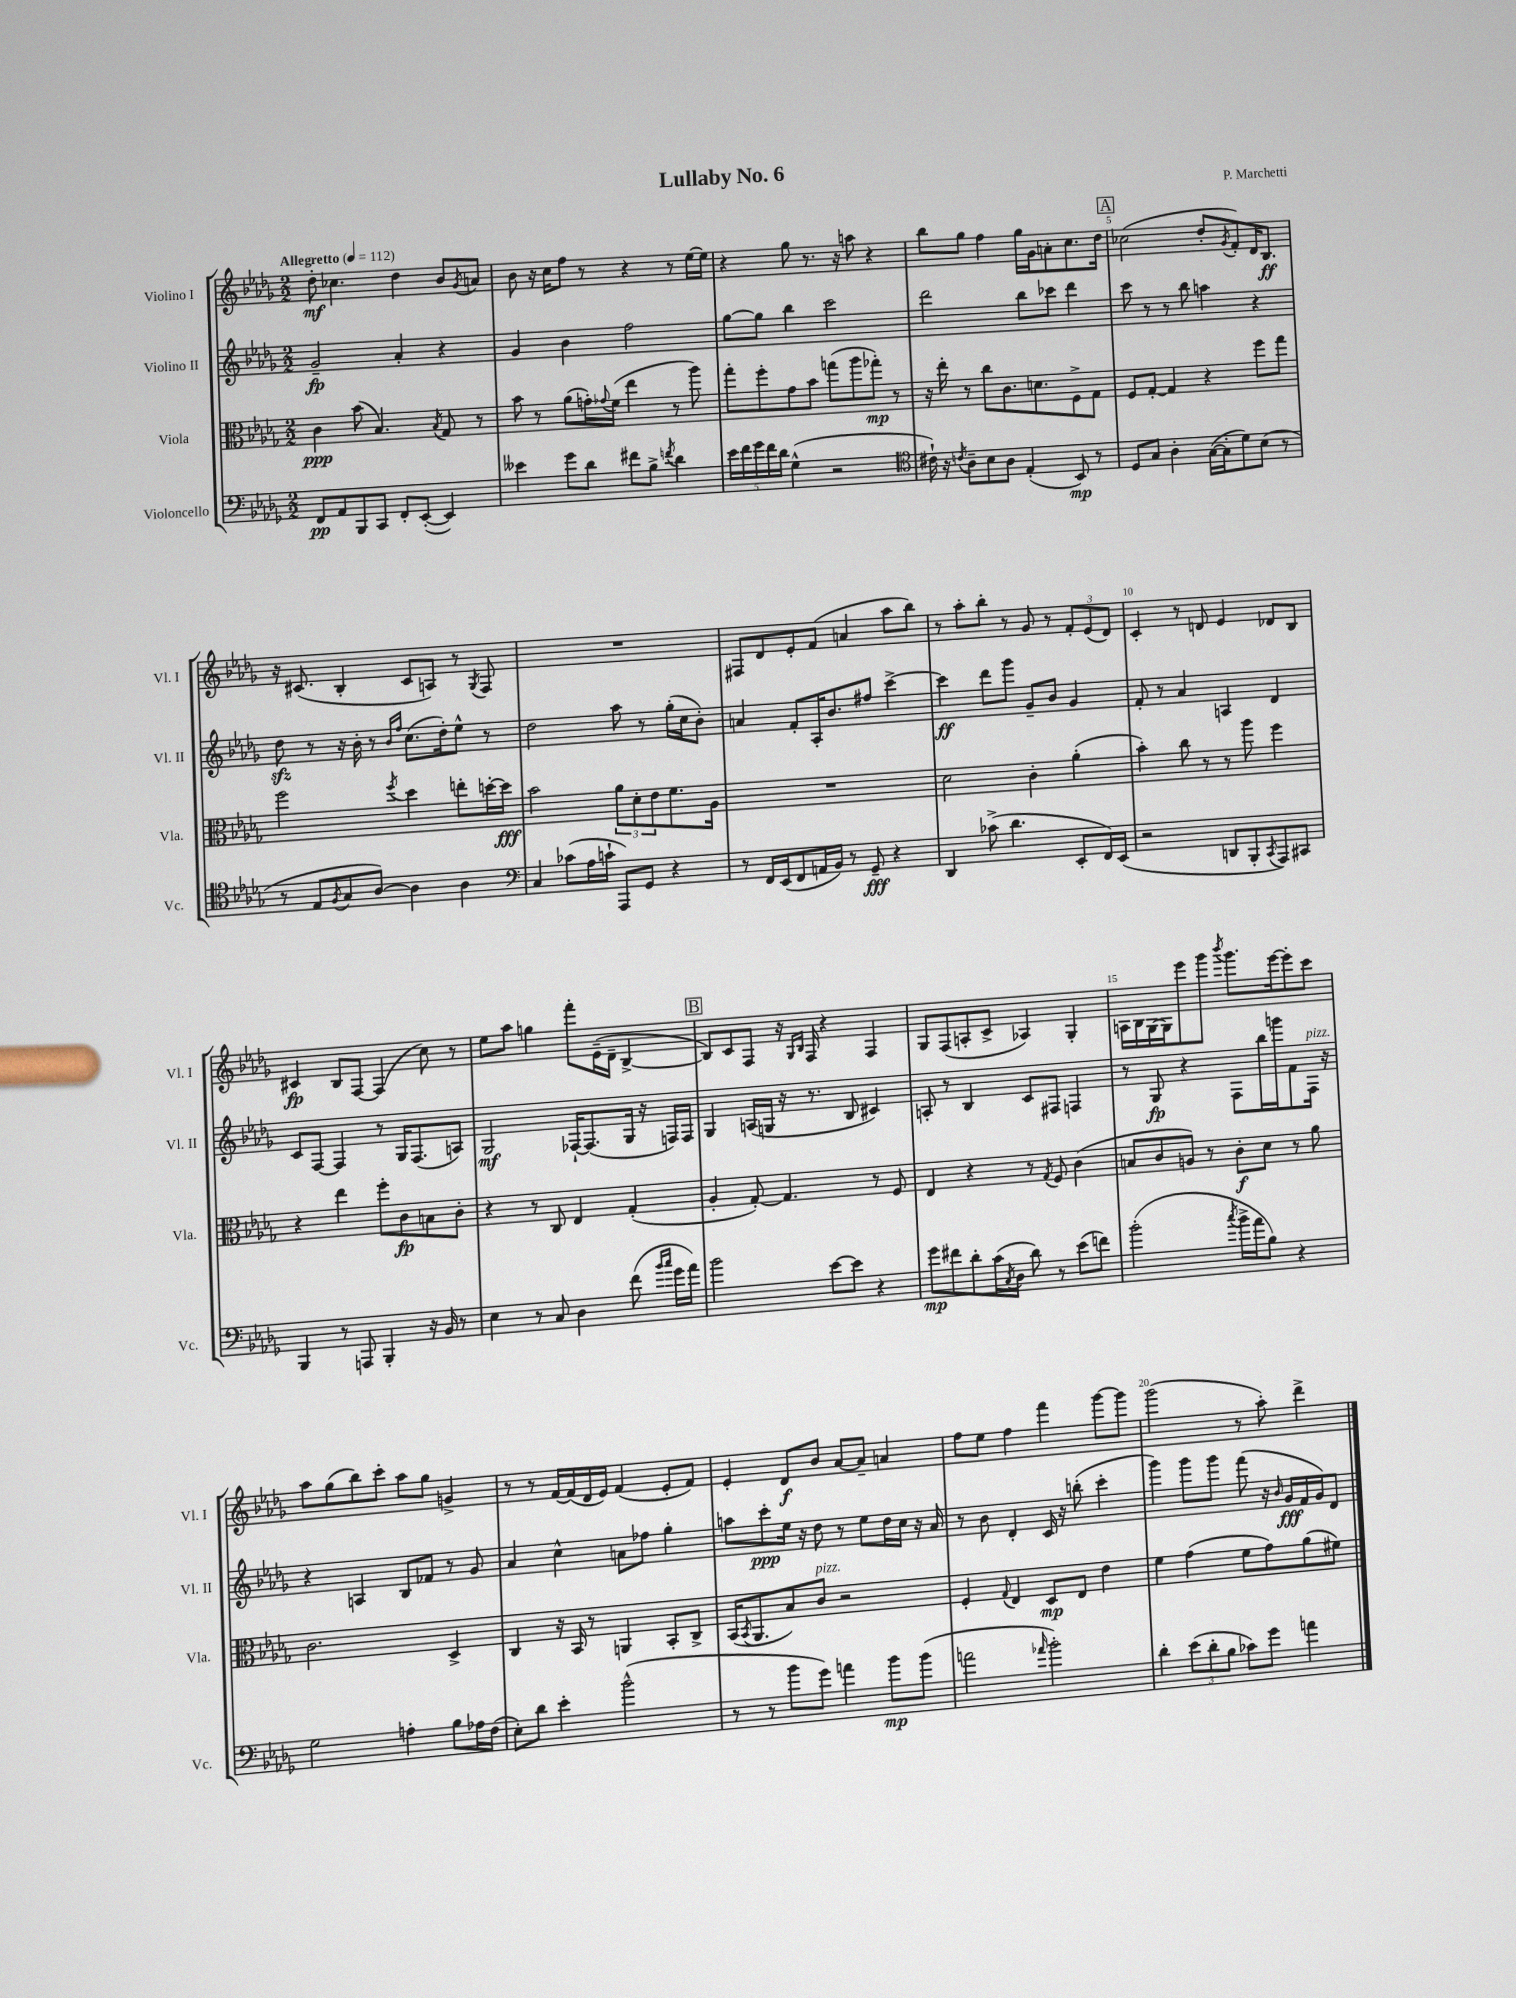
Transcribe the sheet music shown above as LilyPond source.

\header { title = "Lullaby No. 6" composer = "P. Marchetti" }
<<
\new StaffGroup <<
\new Staff = "s0" \with { instrumentName = "Violino I" shortInstrumentName = "Vl. I" } {
    \clef treble \key des \major \numericTimeSignature \time 2/2 \tempo "Allegretto" 4 = 112
    des''8-.\mf ces''4. des''4 bes'8 \acciaccatura { ges'8 } a'8 |
    bes'8 r16 c''16 f''8 r8 r4 r8 ees''16~ ees''16 |
    r4 ges''8 r8. r16 a''8 r4 |
    bes''8 ges''8 f''4 ges''16 ges'16 a'8-. c''8. des''16 |
    \mark \markup { \box "A" } ces''2( des''8-. \acciaccatura { ges'8 } f'8-.) des'16 bes8.\ff |
    r16 cis'8.( bes4-. cis'8 a8) r8 \acciaccatura { ges8 } f8 |
    R1 |
    fis8 des'8 ees'8-. f'8( a'4 aes''8 bes''8) |
    r8 aes''8-. bes''8-. r8 ges'8 r8 \tuplet 3/2 { f'8-. ees'8( des'8) } |
    c'4-. r8 d'8 ees'4 des'8 bes8 |
    cis'4\fp bes8 f8~ f4( c''8) r8 |
    ees''8 aes''8 g''4 f'''8-. ees'16--( des'16-- bes4~-> |
    \mark \markup { \box "B" } bes8) c'8 f8 r16 \grace { ges16 bes16 } f16 r4 f4 |
    ges8 f8( a8-. c'8-> aes4) ges4-. |
    a16 bes16 ges16~ ges16 ees'''8 ges'''8 \acciaccatura { bes'''8 } ges'''8. ees'''16~ ees'''8-. c'''8 |
    aes''8 ges''8( bes''8) c'''8-. aes''8 ges''8 g'4-> |
    r8 r8 f'16~ f'16( des'16 ees'16) f'4( ees'8-. f'8) |
    ees'4-. des'8\f bes'8 aes'8~ aes'8-- a'4 |
    f''8 ees''8 f''4 f'''4 ges'''8~ ges'''8 |
    ges'''2( r8 aes''8-.) des'''4-> \bar "|." |
}
\new Staff = "s1" \with { instrumentName = "Violino II" shortInstrumentName = "Vl. II" } {
    \clef treble \key des \major \numericTimeSignature \time 2/2
    ges'2--\fp aes'4-. r4 |
    ges'4 bes'4 f''2 |
    ges''8~ ges''8 bes''4 c'''2 |
    des'''2 bes''8 ces'''8 des'''4 |
    \mark \markup { \box "A" } c'''8 r8 r8 bes''8 a''4 r4 |
    des''8\sfz r8 r16 bes'16-. r8 \grace { bes'16 f''16 } c''8.( des''16-.) ees''8-^ r8 |
    des''2 aes''8 r8 ges''16-.( c''16 bes'8-.) |
    a'4 f'8-. aes16-. bes'8. fis''8 c'''4~-> |
    c'''4\ff des'''8 ges'''8 ges'8-- bes'8 ges'4 |
    f'8-. r8 aes'4 a4 des'4 |
    c'8 f8~ f4 r8 ges16 f8.( a8) |
    ges2\mf fes16~-! fes8.( ges16 r16 f16) f16 |
    \mark \markup { \box "B" } ges4 a16( g16 r16 r8. bes8 cis'4) |
    a8-. r8 bes4 c'8 fis8 f4 |
    r8 ges8\fp r4 f8 bes''16 g'''16 f'8 f16^\markup { \italic "pizz." } r16 |
    r4 a4 bes8 fes'8 r8 ges'8 |
    aes'4 c''4-^ a'8 fes''8 ges''4-. |
    a''8 c'''8-.\ppp ees''16 r16 des''8 r8 ees''8 des''16 c''16 r16 aes'16 |
    r8 bes'8 des'4-. c'16 r16 b''8-.( c'''4-. |
    ges'''4) ges'''8 ges'''8 f'''8( r16 \grace { bes'16 } ges'16\fff f'16 ges'16) des'8 \bar "|." |
}
\new Staff = "s2" \with { instrumentName = "Viola" shortInstrumentName = "Vla." } {
    \clef alto \key des \major \numericTimeSignature \time 2/2
    c'4\ppp bes'8( bes4.) \acciaccatura { bes8 } ges8 r8 |
    bes'8 r8 aes'8( g'16-.) \appoggiatura { ges'8 } f'16( ees''4 r8 aes''8) |
    ges''8-. f''8-. ges'8 bes'8 g''8( aes''8 ges''8-.\mp) r8 |
    r16 ees''16-. r8 c''8 c'8. d'8. f8-> ges8 |
    \mark \markup { \box "A" } f8 ges8~-. ges4 r4 f''8 ges''8 |
    f''2 \acciaccatura { f''8 } des''4 e''8-. d''16~-. d''16\fff |
    bes'2 \tuplet 3/2 { aes'8 des'8-. ees'8 } f'8. aes16 |
    R1 |
    des'2 c'4-. aes'4-.( |
    bes'4-.) c''8 r8 r8 aes''8 f''4 |
    r4 ees''4 f''8-. c'8\fp b8 c'8-. |
    r4 r8 c8 ees4 ges4-.( |
    \mark \markup { \box "B" } aes4-. ges8~-.) ges4. r8 f8 |
    ees4 r4 r8 \acciaccatura { ges8 } f8 c'4( |
    b8 c'8 a8) r8 c'8-.\f des'8 r8 aes'8 |
    c'2. des4-> |
    c4 r16 bes,16 r8 a,4 bes,8-. c8-> |
    bes,16( \acciaccatura { bes,8 } aes,8. bes8) c'8^\markup { \italic "pizz." } r2 |
    f4-. \appoggiatura { ges8 } ees4 des8\mp ees8 ees'4 |
    f'4 ges'4( f'8 ges'8) aes'8( fis'8) \bar "|." |
}
\new Staff = "s3" \with { instrumentName = "Violoncello" shortInstrumentName = "Vc." } {
    \clef bass \key des \major \numericTimeSignature \time 2/2
    f,8\pp aes,8 bes,,8 c,8 f,8-. ees,8~-.( ees,4) |
    eeses'4 ges'8 des'8 fis'8 bes8-> \acciaccatura { f'8 } des'4 |
    \tuplet 5/4 { ees'16 f'16 ges'16 f'16 des'16 } ges4-^( r2 |
    \clef tenor cis'16-!) r16 \acciaccatura { c'8 } aes8-- bes8 aes8 ees4-.( bes,8\mp) r8 |
    \mark \markup { \box "A" } des8 ges8 aes4-. ges16~( ges16-. des'8) bes8( r8 |
    r8 ees8 \acciaccatura { f8 } ges8 aes8~) aes4 aes4 |
    \clef bass c4 ces'8( aes16 c'16-! aes,,8) ges,8 r4 |
    r8 f,16 ees,16( f,8 a,16 bes,16) r8 ges,8--\fff r4 |
    des,4 ces'8->( des'4. ees,8-. f,16) ees,16( |
    r2 d,8 bes,,8-. \acciaccatura { c,8 } aes,,8) cis,8 |
    bes,,4 r8 a,,8 bes,,4-. r16 bes,16 r8 |
    ees4 r8 c8 des4 f'8( \grace { bes'16 c''16 } ges'16 aes'16) |
    \mark \markup { \box "B" } bes'2 ees'8~ ees'8 r4 |
    ges'8\mp fis'8 des'8-. c'16( \acciaccatura { c8 } des16 des'8) r8 ees'8( f'8) |
    bes'2-.( \acciaccatura { c''8 } bes'16-> aes'16 bes8) r4 |
    ges2 a4-. bes8 aes16 f16( |
    ees8-.) des'8 ees'4-. bes'2-^( |
    r8 r8 bes'8 ges'8) a'4 bes'8\mp bes'8( |
    a'2 \grace { aes'16 } bes'2-.) |
    des'4-. \tuplet 3/2 { ees'8( des'8-. bes8 } ces'8) ges'8 a'4 \bar "|." |
}
>>
>>
\layout { \context { \Score \override BarNumber.break-visibility = ##(#f #t #t) barNumberVisibility = #(every-nth-bar-number-visible 5) } }
